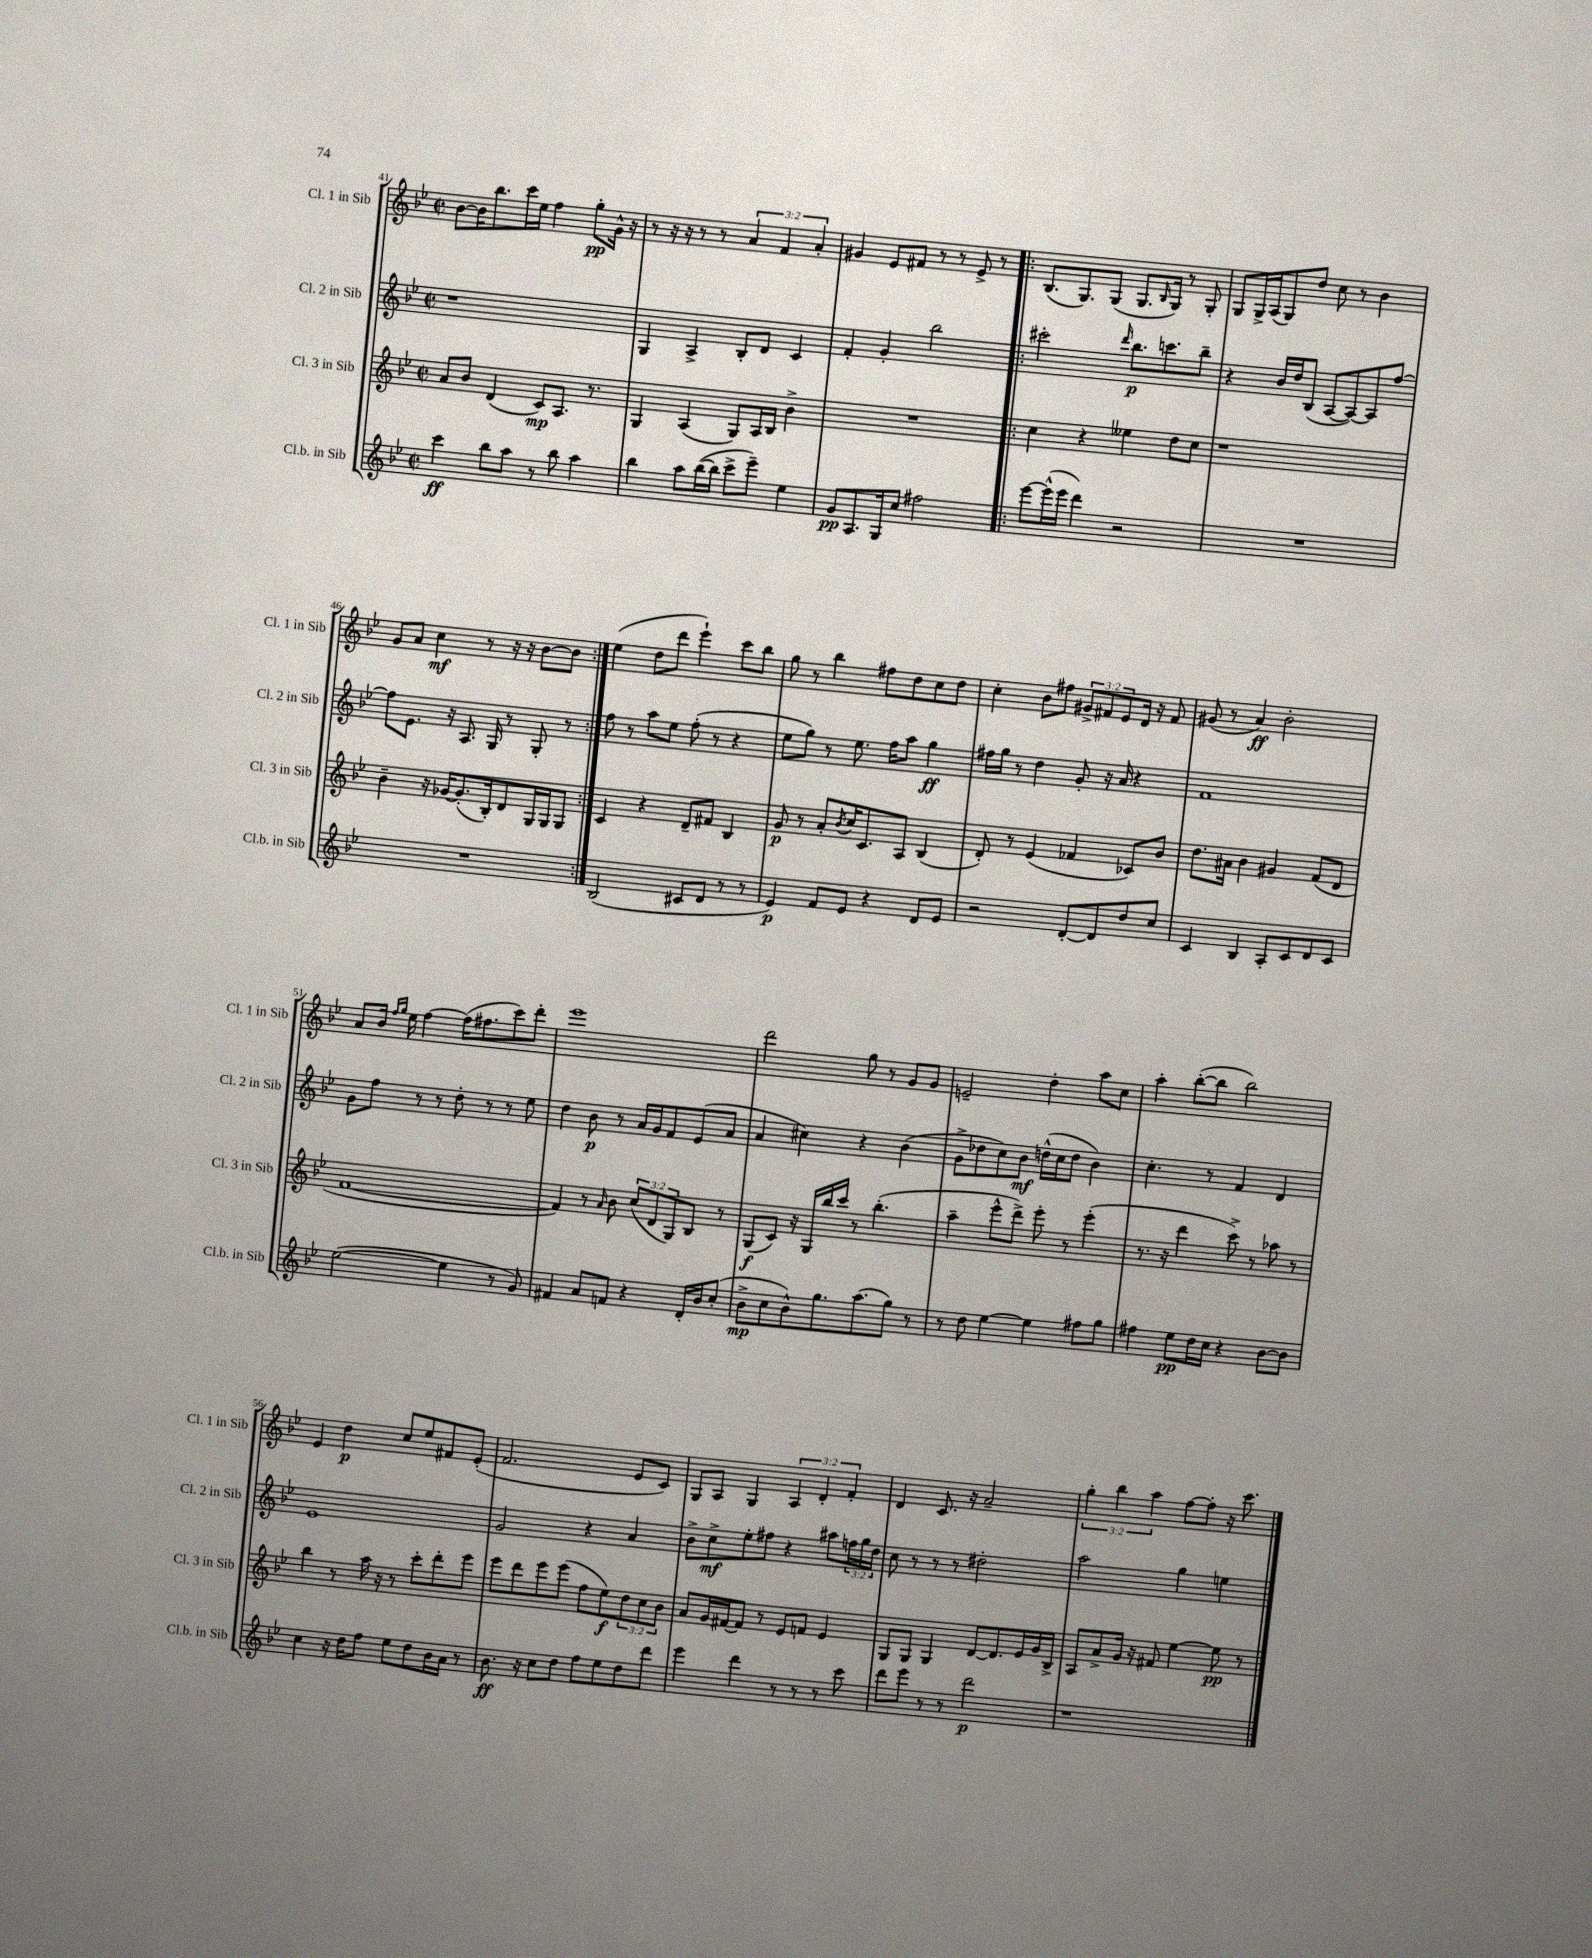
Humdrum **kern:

**kern	**kern	**kern	**kern
*staff4	*staff3	*staff2	*staff1
*clefG2	*clefG2	*clefG2	*clefG2
*k[b-e-]	*k[b-e-]	*k[b-e-]	*k[b-e-]
*M2/2	*M2/2	*M2/2	*M2/2
*met(c|)	*met(c|)	*met(c|)	*met(c|)
4ccc	8a	1r	[8b-
.	8b-	.	16b-]
.	.	.	8.bb-
8bb-	(4d	.	.
8aa	.	.	16ccc
.	.	.	16ee-
8r	8c)	.	4ff
8bb-	8.A	.	.
4aa	.	.	8gg'
.	8.r	.	.
.	.	.	16g^^
.	.	.	16r
=	=	=	=
4bb-	4G	4G	8r
.	.	.	16r
.	.	.	16r
8aa	(4A	4A^	8r
([16bb-	.	.	8r
16bb-]	.	.	.
8ccc^	8G)	8B-'	6a
8eee-~)	16A	8d	.
.	.	.	6f
.	16B-	.	.
4ee-	4b-^	4c	.
.	.	.	6a'
=	=	=	=
8g	1r	4f'	4g#
8.A	.	.	.
.	.	4g'	8e-
16G	.	.	.
8cc	.	.	8f#
2ff#	.	2bb-	8r
.	.	.	8r
.	.	.	8e-^
.	.	.	8r
=!|:	=!|:	=!|:	=!|:
[8eee-	4cc	2ccc#'	(8.B-
(16eee-^^]	.	.	.
16eee-	.	.	8.G)
4ddd)	4r	.	.
.	.	.	(8G
.	.	16qqddd	.
2r	4ee--	8.bb-	8.G
.	.	.	16qqB-
.	.	8.ccc	16G)
.	8dd	.	8r
.	8cc	8bb-~	8G'
=	=	=	=
1r	1r	4r	8G
.	.	.	16G^
.	.	.	(16A
.	.	16b-	8G)
.	.	16dd	.
.	.	(8B-	8dd
.	.	[8A	8cc
.	.	8A_)	8r
.	.	8A]	4b-
.	.	[8ff	.
=	=	=	=
1r	4b-~	8ff]	8g
.	.	8.e-	8a
.	16r	.	4cc
.	[16g-	16r	.
.	(8.g-']	8.A	.
.	.	.	8r
.	16B-')	16G	.
.	8d	8r	16r
.	.	.	16r
.	16G	8G'	[8b-
.	16G	.	.
.	8G	8r	8b-]
=:|!	=:|!	=:|!	=:|!
(2B-	4c	8ff	(4ee-
.	.	8r	.
.	4r	8aa	8dd
.	.	8ee-	8ddd
8c#	8d~	(8ff'	4eee-`)
8d	8f#	8r	.
8r	4B-	4r	8ccc
8r	.	.	8bb-
=	=	=	=
4e-)	8g	8ee-	8gg
.	8r	8gg)	8r
8f	8a'	8r	4bb-
.	8qb-	.	.
8e-	16cc	8.ee-	.
.	8.c	.	.
4r	.	.	8ff#
.	.	16ff	.
.	8A	8aa	8dd
8d	(4B-	4gg	8cc
8e-	.	.	8dd
=	=	=	=
2r	8d')	16ff#	4cc'
.	.	16gg	.
.	8r	8r	.
.	(4e-	4dd	8b-
.	.	.	8ff#
[8d'	4f-	8g'	12g#^
.	.	.	12f#
8d]	.	16r	.
.	.	.	12e-
.	.	16a	.
8dd	8c-)	4r	16d
.	.	.	16r
8cc	8b-	.	8f#
=	=	=	=
4c	8.dd	1f	(8g#
.	.	.	8r
.	16a#	.	.
4B-	4b-	.	4a)
8A'	4g#	.	2b-'
8c	.	.	.
8d	(8f	.	.
8c	8d	.	.
=	=	=	=
([2ee-	[1f	8g	8a
.	.	8ff	16b-
.	.	.	16qqff
.	.	.	16qqgg
.	.	.	16ee-
.	.	8r	[4ff
.	.	8r	.
4ee-]	.	8dd'	(16ff]
.	.	.	8.ff#
.	.	8r	.
8r	.	8r	8ccc)
8g)	.	8ee-	8ddd'
=	=	=	=
4f#	4f])	4dd	1eee-
8a	8r	8b-	.
.	16qqa	.	.
8f	8b-	8r	.
4r	(12cc	16a	.
.	.	16g	.
.	12d	.	.
.	.	8f	.
.	12G)	.	.
16d'	8B-	(8e-	.
16b-	.	.	.
(8cc'	8r	8a	.
=	=	=	=
8b-^	(8G	4a	2ddd
8cc	8c)	.	.
8b-^^)	16r	4cc#)	.
.	16G	.	.
8.gg	16bb-	.	.
.	16ccc	.	.
.	8r	4r	8gg
(8.aa	.	.	.
.	(4.bb-'	.	8r
8gg)	.	(4b-	8g
8r	.	.	8g
=	=	=	=
8r	4aa~	8g^	2e~
8dd	.	8dd-	.
[4ee-	8eee-^^	8cc)	.
.	8ddd^)	8b-	.
4ee-]	8eee-'	(16dd^^	4dd'
.	.	16cc	.
.	8r	8dd	.
8ff#	(4eee-'	4b-)	8aa
8gg	.	.	8cc
=	=	=	=
4ff#	8.r	4.cc'	4aa'
.	16r	.	.
8ee-	4ddd	.	([8bb-'
16dd	.	8r	8bb-]
16cc	.	.	.
4r	8ccc^)	4f	2bb-)
.	8r	.	.
[8b-	8aa-	4d	.
8b-]	8r	.	.
=	=	=	=
4cc	4bb-	1e-	4e-
16r	8r	.	4dd
16dd	.	.	.
8ff	16aa	.	.
.	16r	.	.
8ee-	8r	.	8cc
8dd	8ccc'	.	8ee-
16b-	8ddd'	.	8f#
16a	.	.	.
8r	8eee-	.	(8e-'
=	=	=	=
8.b-	8eee-	2g	2.f
.	8ddd	.	.
16r	.	.	.
8cc	8eee-	.	.
8dd	(8eee-	.	.
8ff	8ff	4r	.
8ee-	8ee-)	.	.
8dd	12dd	4a	8e-
.	12cc	.	.
8ddd	.	.	8c)
.	12b-	.	.
=	=	=	=
4eee-	8a	8b-^	8G
.	16g	8cc^	8A
.	[16f#	.	.
4ddd	8f#]	8ee-'	4G
.	8r	8ff#	.
8r	8e-	4r	6A
8r	8f	.	.
.	.	.	6d'
8r	4e-	8aa#	.
.	.	.	6f'
8ccc	.	24ff	.
.	.	24gg	.
.	.	24dd	.
=	=	=	=
8ddd	8G	8cc	4d
8eee-	8G	8r	.
8r	4G	8r	8.c
8r	.	8r	.
.	.	.	16r
2ddd	[8d	2dd#'	2a~
.	8.d]	.	.
.	16e-	.	.
.	16g	.	.
.	16B-^	.	.
=	=	=	=
1r	8A	2aa	6gg'
.	8a^	.	.
.	.	.	6bb-
.	16g	.	.
.	16r	.	.
.	.	.	6aa
.	8f#	.	.
.	[4ee-	4gg	[8ff
.	.	.	8ff']
.	8ee-]	4ee	16r
.	.	.	8.ccc
.	8r	.	.
==	==	==	==
*-	*-	*-	*-
